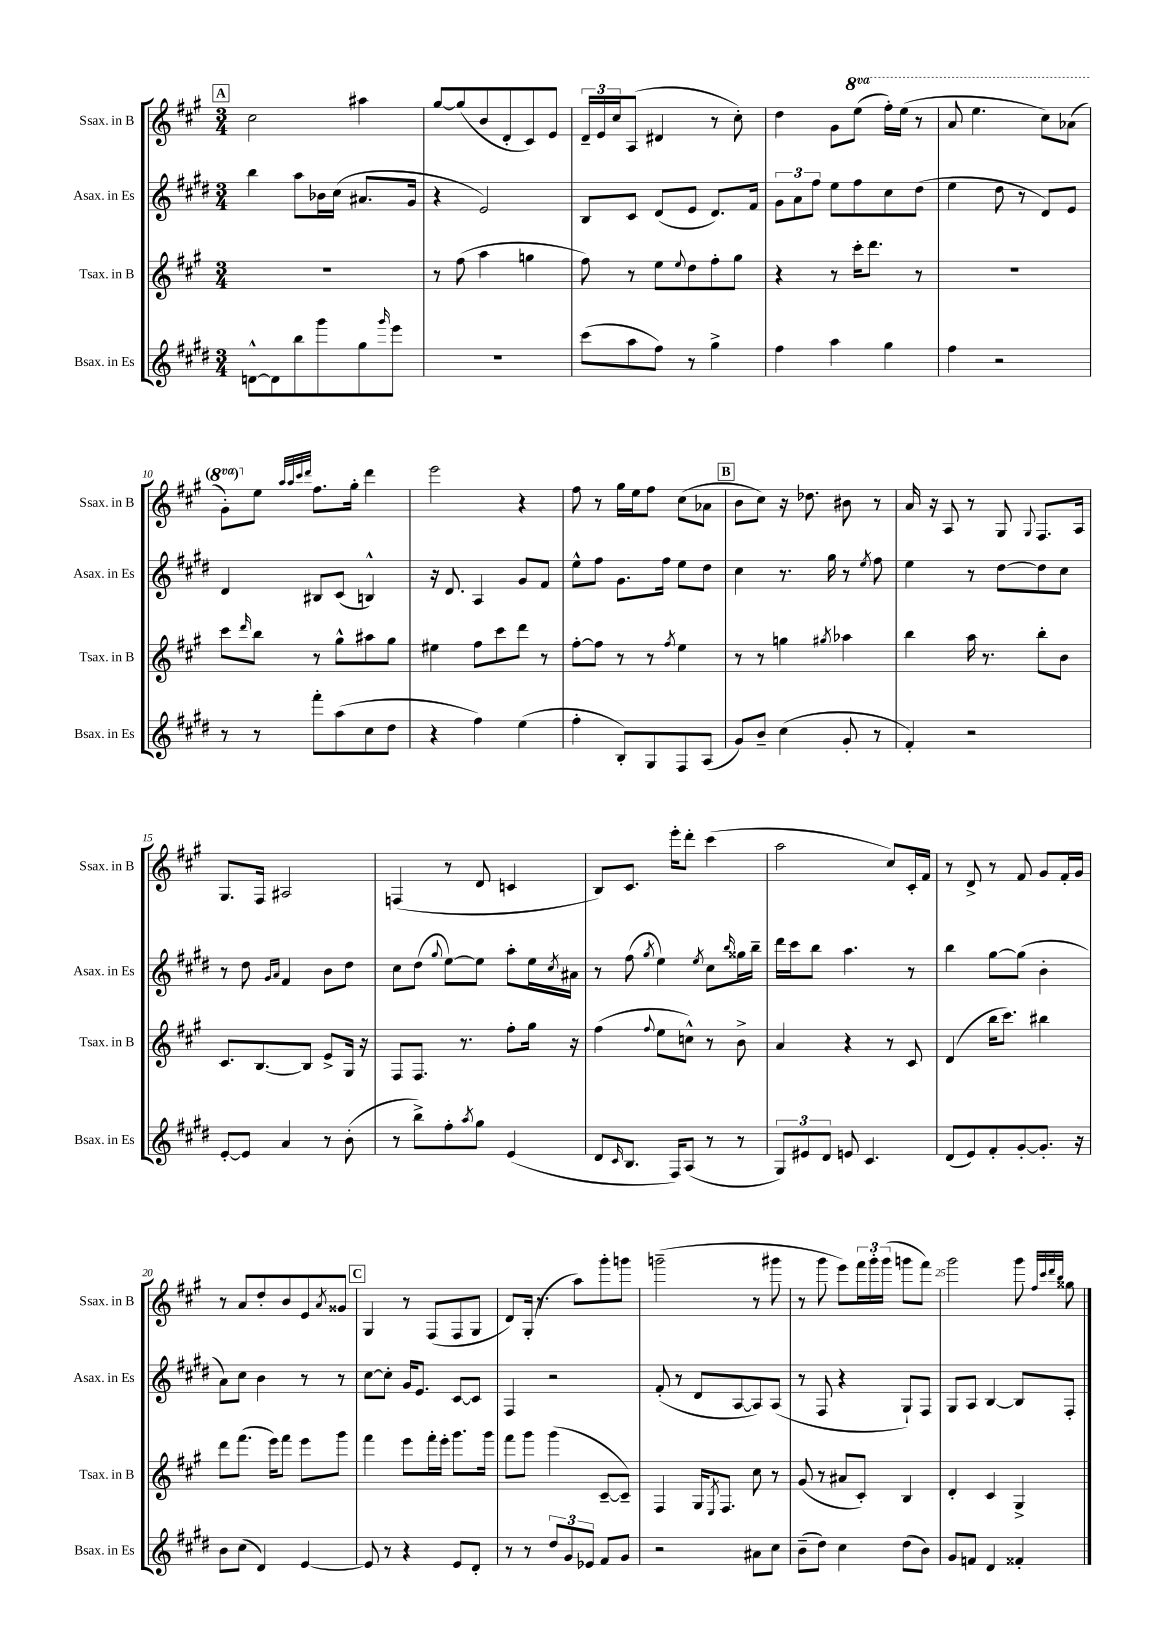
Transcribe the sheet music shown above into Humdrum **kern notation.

**kern	**kern	**kern	**kern
*part4	*part3	*part2	*part1
*staff4	*staff3	*staff2	*staff1
*I"Bsax. in Es	*I"Tsax. in B	*I"Asax. in Es	*I"Ssax. in B
*I'Bsax. in Es	*I'Tsax. in B	*I'Asax. in Es	*I'Ssax. in B
*clefG2	*clefG2	*clefG2	*clefG2
*k[f#c#g#d#]	*k[f#c#g#]	*k[f#c#g#d#]	*k[f#c#g#]
*M3/4	*M3/4	*M3/4	*M3/4
!!LO:REH:place=s1:t=A
=5	=5	=5	=5
[8dn^^\L	2.r	4bb\	2cc#\
8d\]	.	.	.
8bb\	.	8aa\L	.
8ggg#\	.	16b-X\L	.
.	.	(16cc#\JJ	.
8gg#\	.	8.a#X/L	4aa#X\
16qqggg#/	.	.	.
8eee\J	.	.	.
.	.	16g#/Jk	.
=6	=6	=6	=6
2.r	8r	4r	[8gg#/L
.	(8ff#\	.	(8gg#/]
.	4aa\	2e/)	8b/
.	.	.	8d'/
.	4ggn\	.	8c#/)
.	.	.	8e/J
=7	=7	=7	=7
(8ccc#\L	8ff#\)	8B/L	24d~/LL
.	.	.	24e/
.	.	.	24cc#/J
8aa\	8r	8c#/J	(8A/J
8ff#\J)	8ee\L	(8d#/L	4d#X/
.	8qqee/	.	.
8r	8dd\	8e/J	.
4gg#^\	8ff#'\	8.d#/L)	8r
.	8gg#\J	.	8cc#'\)
.	.	16f#/Jk	.
=8	=8	=8	=8
4ff#\	4r	12g#\L	4dd\
.	.	12a\	.
.	.	12ff#\J	.
4aa\	8r	8ee\L	8g#\L
*	*	*	*8va
.	16ccc#'\KL	8ff#\	(8eee\J
.	8.ddd\J	.	.
4gg#\	.	8cc#\	16fff#'\LL)
.	.	.	(16eee\JJ
.	8r	(8dd#\J	8r
=9	=9	=9	=9
4ff#\	2.r	4ee\	8aa/
.	.	.	4.eee\
2r	.	8dd#\	.
.	.	8r	.
.	.	8d#/L)	8ccc#\L)
.	.	8e/J	(8aa-X\J
!!LO:LB:g=z
=10	=10	=10	=10
8r	8ccc#\L	4d#/	8gg#'\L)
.	16qqddd/	.	.
*	*	*	*X8va
8r	8bb\J	.	8ee\J
.	.	.	32qqaa/LLL
.	.	.	32qqaa/
.	.	.	32qqccc#/
.	.	.	32qqddd/JJJ
8fff#'\L	8r	8B#X/L	8.ff#\L
(8aa\	8gg#^^\L	(8c#/J	.
.	.	.	16gg#'\Jk
8cc#\	8aa#X\	4Bn^^/)	4ddd\
8dd#\J	8gg#\J	.	.
=11	=11	=11	=11
4r	4ee#X\	16r	2eee\
.	.	8.d#/	.
4ff#\)	8ff#\L	4A/	.
.	8ccc#\	.	.
(4ee\	8ddd\J	8g#/L	4r
.	8r	8f#/J	.
=12	=12	=12	=12
4ff#'\	[8ff#'\L	8ee^^\L	8ff#\
.	8ff#\J]	8ff#\J	8r
8B'/L)	8r	8.g#\L	16gg#\LL
.	.	.	16ee\J
8G#/	8r	.	8ff#\J
.	.	16ff#\Jk	.
.	8qff#/	.	.
8F#/	4ee\	8ee\L	(8cc#\L
(8A/J	.	8dd#\J	8a-X\J
!!LO:REH:place=s1:t=B
=13	=13	=13	=13
8g#/L)	8r	4cc#\	8b\L
8b~/J	8r	.	8cc#\J)
(4cc#\	4ggn\	8.r	16r
.	.	.	8.dd-X\
.	.	16gg#\	.
.	8qgg#X/	.	.
8g#'/	4aa-X\	8r	8b#X\
.	.	8qee/	.
8r	.	8ff#\	8r
=14	=14	=14	=14
4f#'/)	4bb\	4ee\	16a/
.	.	.	16r
.	.	.	8A/
2r	16aa\	8r	8r
.	8.r	.	.
.	.	[8dd#\L	8G#/
.	.	.	8qqG#/
.	8bb'\L	8dd#\]	8.F#/L
.	8b\J	8cc#\J	.
.	.	.	16A/Jk
!!LO:LB:g=z
=15	=15	=15	=15
[8e'/L	8.c#/L	8r	8.G#/L
8e/J]	.	8dd#\	.
.	[8.B/	.	16F#/Jk
.	.	16qqg#/LL	.
.	.	16qqa/JJ	.
4a/	.	4f#/	2A#X/
.	8B/J]	.	.
8r	8e^/L	8b\L	.
(8b'\	16G#/Jk	8dd#\J	.
.	16r	.	.
=16	=16	=16	=16
8r	8F#/L	8cc#\L	(4Fn/
8bb^\L)	8.F#/J	(8dd#\J	.
.	.	8qqgg#/	.
8ff#'\	.	[8ee\L)	8r
.	8.r	.	.
8qaa/	.	.	.
8gg#\J	.	8ee\J]	8d/
(4e/	8ff#'\L	8aa'\L	4cn/
.	16gg#\Jk	16ee\L	.
.	.	8qcc#/	.
.	16r	16a#X\JJ	.
=17	=17	=17	=17
8d#/L	(4ff#\	8r	8B/L)
16qqc#/	.	.	.
8.B/J	.	(8ff#\	8.c#/J
.	8qqff#/	8qgg#/	.
.	8ee\L	4ee\)	.
16F#/KL)	.	.	16eee'\KL
(8A/J	8ccn^^\J)	.	8ddd'\J
.	.	8qee/	.
8r	8r	8cc#\L	(4ccc#\
.	.	16qqbb/	.
8r	8b^\	16gg##X\L	.
.	.	16bb~\JJ	.
=18	=18	=18	=18
12G#/L)	4a/	16ddd#\LL	2aa\
.	.	16ccc#\J	.
12e#X/	.	.	.
.	.	8bb\J	.
12d#/J	.	.	.
8en/	4r	4.aa\	.
4.c#/	.	.	.
.	8r	.	8cc#/L)
.	8c#/	8r	16c#'/L
.	.	.	16f#/JJ
=19	=19	=19	=19
(8d#/L	(4d/	4bb\	8r
8e/)	.	.	8d^/
8f#'/	16bb\KL	[8gg#\L	8r
.	8.ccc#\J)	.	.
[8g#'/	.	(8gg#\J]	8f#/
8.g#'/J]	4bb#X\	4b'\	8g#/L
.	.	.	16f#'/L
16r	.	.	16g#/JJ
!!LO:LB:g=z
=20	=20	=20	=20
8b\L	8ddd\L	8a\L)	8r
(8cc#\J	(8.fff#\J	8cc#\J	8a/L
4d#/)	.	4b\	8dd'/
.	16eee\KL)	.	.
.	8fff#\J	.	8b/
[4e/	8eee\L	8r	8e/
.	.	.	8qa/
.	8ggg#\J	8r	8g##X/J
!!LO:REH:place=s1:t=C
=21	=21	=21	=21
8e/]	4fff#\	[8cc#\L	4G#/
8r	.	8cc#'\J]	.
4r	8eee\L	16g#/KL	8r
.	.	8.e/J	.
.	16fff#'\L	.	(8F#/L
.	16eee'\JJ	.	.
8e/L	8.ggg#\L	[8c#/L	8F#/
8d#'/J	.	8c#/J]	8G#/J
.	16ggg#\Jk	.	.
=22	=22	=22	=22
8r	8fff#\L	4F#/	8d/L)
8r	8ggg#\J	.	(16G#'/Jk
.	.	.	8.r
12dd#/L	(4ggg#\	2r	.
12g#/	.	.	.
.	.	.	8aa\L)
12e-X/J	.	.	.
8f#/L	[8c#~/L	.	8ggg#'\
8g#/J	8c#~/J])	.	8gggn\J
=23	=23	=23	=23
2r	4F#/	(8f#'/	(2gggn~\
.	.	8r	.
.	16G#/KL	8d#/L	.
.	8qE/	.	.
.	8.F#/J	.	.
.	.	[8A/	.
8a#X\L	8cc#\	8A/])	8r
8cc#\J	8r	(8A/J	8ggg#X\
=24	=24	=24	=24
(8b~\L	(8g#/	8r	8r
8dd#\J)	8r	8F#/	8ggg#\
4cc#\	8a#X/L	4r	8eee\L)
.	8c#'/J)	.	24fff#\L
.	.	.	24ggg#'\
.	.	.	(24ggg#\JJ
(8dd#\L	4B/	8G#`/L)	8gggn\L
8b\J)	.	8F#/J	8fff#\J)
=25	=25	=25	=25
8g#/L	4d'/	8G#/L	2ggg#\
8fn/J	.	8A/J	.
4d#/	4c#/	[4B/	.
4f##X'/	4G#^/	8B/L]	8ggg#\
.	.	.	32qqff#/LLL
.	.	.	32qqccc#/
.	.	.	32qqddd/
.	.	.	32qqbb/JJJ
.	.	8F#'/J	8gg##X\
==	==	==	==
*-	*-	*-	*-
